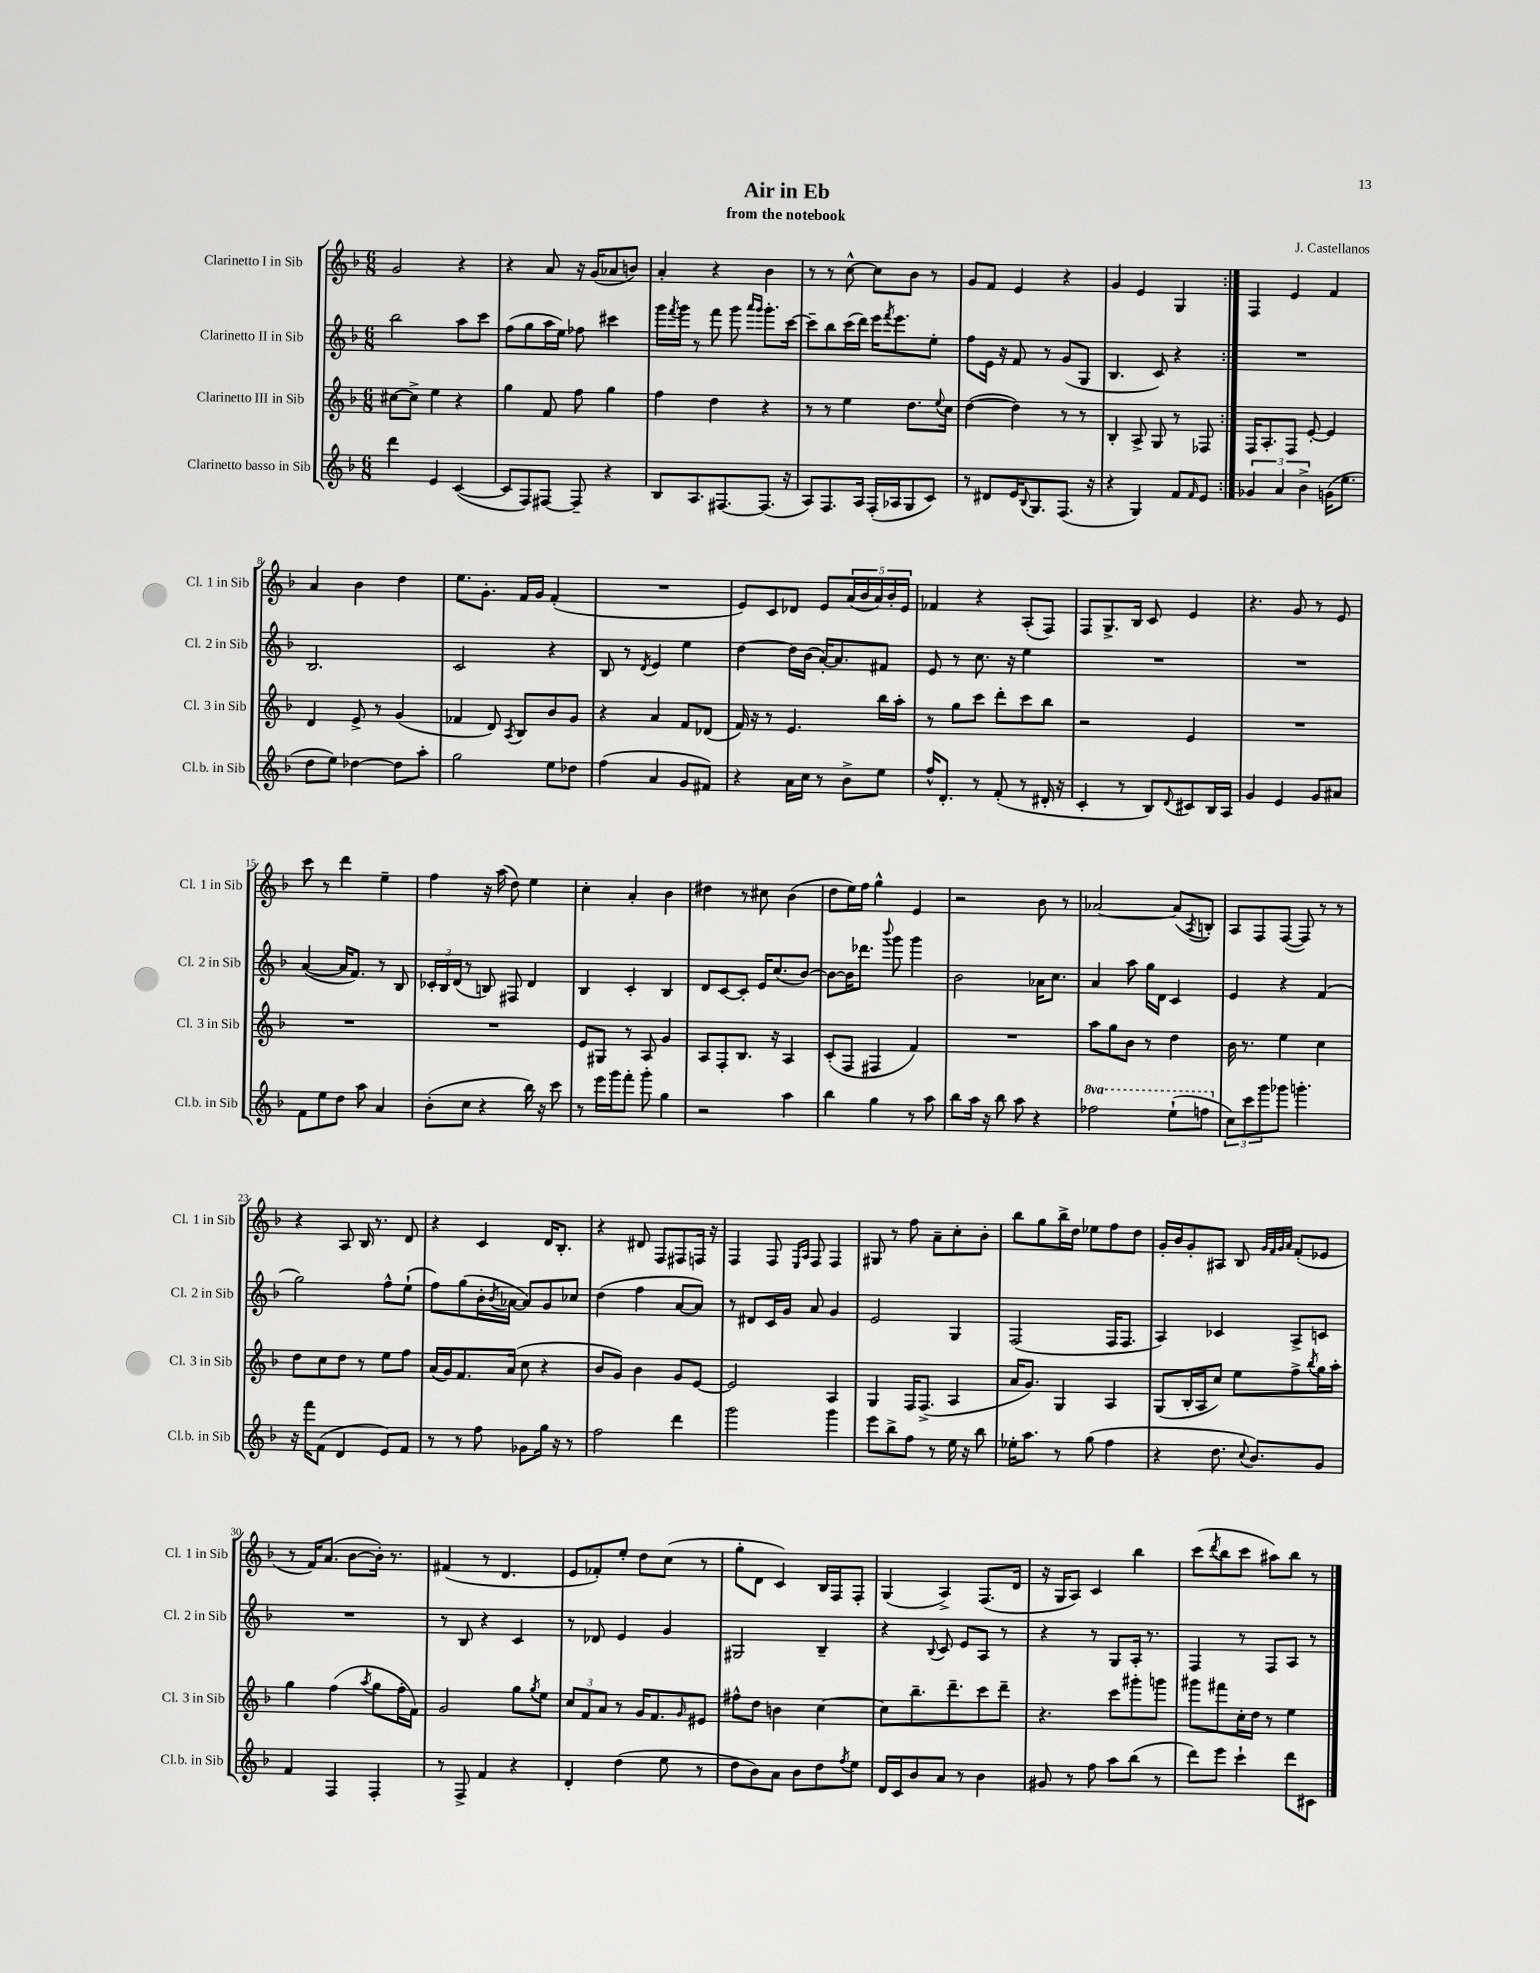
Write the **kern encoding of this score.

**kern	**kern	**kern	**kern
*staff4	*staff3	*staff2	*staff1
*clefG2	*clefG2	*clefG2	*clefG2
*k[b-]	*k[b-]	*k[b-]	*k[b-]
*M6/8	*M6/8	*M6/8	*M6/8
4ddd	[8cc#	2bb-	2g
.	8cc#^]	.	.
4e	4ee	.	.
([4c	4r	8aa	4r
.	.	8ccc	.
=	=	=	=
8c]	4gg	(8ff	4r
8F)	.	8gg	.
[8F#	8f	16aa	8a
.	.	16ee)	.
8F#~]	8ff	8ff-	16r
.	.	.	(16g
4r	4gg	4ccc#	8a-
.	.	.	8b)
=	=	=	=
8B-	4ff	16ggg	4a'
.	.	8qfff	.
.	.	16ggg	.
8.A	.	8r	.
.	4dd	8fff	4r
[8.F#	.	.	.
.	.	8ggg	.
.	.	16qqaaa	.
.	.	16qqggg	.
(8.F#]	4r	8.ggg'	4b-
16r	.	[16ccc	.
=	=	=	=
8A)	8r	8ccc~]	8r
8.F	8r	8bb-	8r
.	4ee	(16ccc	[8cc^^
16A	.	16ddd)	.
(16F'	.	16eee	8cc]
.	.	8qfff	.
16A-	.	8.eee	.
8G	8.dd	.	8b-
8c)	.	8ee'	8r
.	8qqee	.	.
.	16cc	.	.
=	=	=	=
8r	([4dd	8ff	8g
8d#	.	16e	8f
.	.	16r	.
16e	4dd])	8f	4e
8qqB-	.	.	.
8.G	.	.	.
.	.	8r	.
(8.F	8r	(8g	4r
.	8r	8G	.
16r	.	.	.
=	=	=	=
4r	4B-'	4.B-	4g
4G)	8A^	.	4e
.	8G	8c)	.
8f	8r	4r	4G
16qqf	.	.	.
8e	8F-	.	.
=:|!	=:|!	=:|!	=:|!
6g-	16F	2.r	4F
.	8.A'	.	.
6a	.	.	.
.	8F	.	4e
6b-^	.	.	.
.	[8e'	.	.
(16g	4e]	.	4f
8.ee	.	.	.
=	=	=	=
8dd	4d	2.B-	4a
8ee)	.	.	.
[4dd-	8e^	.	4b-
.	8r	.	.
8dd-]	(4g	.	4dd
8aa'	.	.	.
=	=	=	=
2gg	4f-	2c	8.ee
.	.	.	8.g'
.	8d)	.	.
.	8qA	.	.
.	8B-	.	16f
.	.	.	16g
8ee	8b-	4r	(4f'
8dd-	8g	.	.
=	=	=	=
(4ff	4r	8B-	2.r
.	.	8r	.
.	.	8qd	.
4a	4a	4e	.
8g	8f	4ee	.
8f#)	(8d-	.	.
=	=	=	=
4r	16f)	[4dd	8e)
.	16r	.	.
.	8r	.	8c
16a	4.e	16dd]	8d-
16cc	.	(16b-	.
8r	.	[16a')	8e
.	.	8.a]	.
8b-^	.	.	(20a
.	.	.	20b-
.	.	.	20a)
8ee	16bb-	8f#	.
.	.	.	20b-'
.	16aa'	.	.
.	.	.	20e
=	=	=	=
16ff^^	8r	8e	4f-
8.d'	.	.	.
.	8gg	8r	.
8r	8ccc	8.cc	4r
(8f'	8ddd'	.	.
.	.	16r	.
8r	8ccc	4ee	(8A'
16d#'	8bb-	.	8F)
16r	.	.	.
=	=	=	=
4c'	2r	2.r	8F
.	.	.	8.G^
8r	.	.	.
.	.	.	16B-
8B-)	.	.	8c
8qqd	.	.	.
8c#	4e	.	4e
16B-	.	.	.
16A	.	.	.
=	=	=	=
4g	2.r	2.r	4.r
4e	.	.	.
.	.	.	8g
8g	.	.	8r
8a#	.	.	8e
=	=	=	=
8f	2.r	([4a	8ccc
8ee	.	.	8r
8dd	.	16a]	4ddd
.	.	8.f)	.
8aa	.	.	.
4a	.	8r	4ee~
.	.	8B-	.
=	=	=	=
(8b-'	2.r	24c-'	4ff
.	.	24B-	.
.	.	(24d	.
8cc	.	8r	.
4r	.	8B)	16r
.	.	.	(16aa
.	.	8F#	8dd)
16bb-)	.	4d	4ee
16r	.	.	.
8ccc	.	.	.
=	=	=	=
8r	8e	4B-	4cc'
16eee	8G#	.	.
16ggg	.	.	.
8fff'	8r	4c'	4a'
8ggg'	8A	.	.
4gg	4g	4B-	4b-
=	=	=	=
2r	8A	8d	4dd#
.	8F'	[8c	.
.	8.B-	8c']	8r
.	.	16e	8cc#
.	16r	(8.cc	.
4aa	4A	.	(4b-
.	.	[8b-)	.
=	=	=	=
4bb-	(8c'	8b-_	8dd
.	8F	16b-]	16ee)
.	.	8.ddd-	16ff
4gg	4F#	.	4gg^^
.	.	8qqbbb-	.
.	.	8ggg	.
8r	4f)	4ggg	4e
8aa	.	.	.
=	=	=	=
8bb-	2.r	2b-	2r
16aa	.	.	.
16r	.	.	.
8bb-	.	.	.
8aa	.	.	.
4r	.	16a-	8b-
.	.	8.cc	.
.	.	.	8r
=	=	=	=
2fff-	8aa	4a	[2a-
.	8gg	.	.
.	8b-	8aa	.
.	8r	16gg	.
.	.	16d	.
(8eee`	4dd	4c	(8a-]
.	.	.	8qA
8fff	.	.	8B')
=	=	=	=
12cc)	16b-	4e	8A
.	8.r	.	.
12ccc	.	.	.
.	.	.	8F
12ggg	.	.	.
8ggg-	4ee	4r	([8F
4.ggg'	.	.	8F])
.	4cc	(4f	8r
.	.	.	8r
=	=	=	=
16r	8dd	2gg)	4r
16fff	.	.	.
(8f	8cc	.	.
4d	8dd	.	8A
.	8r	.	16B-
.	.	.	8.r
8e)	8ee	8ff^^	.
8f	8ff	(8ee`	8d
=	=	=	=
8r	(16a	8ff)	4r
.	16g)	.	.
8r	8.f	(8gg	.
8ff	.	16b-'	4c
.	.	8qb-	.
.	(16a	[16a-	.
8g-	8cc	8a-])	.
16gg	4r	8g	16d
16r	.	.	8.B-'
8r	.	8cc-	.
=	=	=	=
2ff	8b-	(4dd	4r
.	8g)	.	.
.	4b-	4ff	8d#
.	.	.	8F
4ddd	8g	[8a	8F#
.	[8e	8a])	16F
.	.	.	16r
=	=	=	=
2ggg	2e]	8r	4F
.	.	8d#	.
.	.	16c	8F
.	.	16g	.
.	.	.	16qqE
.	.	.	16qqA
.	.	8a	8F
4ggg	4A	4g	4F
=	=	=	=
8eee	4G	2e	8G#
8bb-^	.	.	8r
8ff	16F	.	8ff
.	(8.F^	.	.
8r	.	.	8a~
16ee	4A	4G	8cc'
16r	.	.	.
8bb-	.	.	8b-'
=	=	=	=
16ee-'	16a	(2F	8bb-
8.aa	8.g)	.	.
.	.	.	8gg
8r	4G	.	16bb-^
.	.	.	16dd
(8gg	.	.	8ee-
4ff	4A	16F	8ff
.	.	8.F	.
.	.	.	8dd
=	=	=	=
4r	(8G	4A)	16g'
.	.	.	16b-
.	16B-'	.	8g'
.	16A	.	.
8.dd	8cc)	4c-	8A#
.	8ee	.	8B-
8qqcc	.	.	.
8.b-)	.	.	.
.	.	.	32qqg
.	.	.	32qqf
.	.	.	32qqg
.	.	.	32qqa
.	8ff^	8A^	(8f'
.	8qbb-	.	.
8g	16gg	8c	8e-
.	16aa'	.	.
=	=	=	=
4f	4gg	2.r	8r
.	.	.	16f)
.	.	.	(8.a
4F	(4ff	.	.
.	.	.	[8b-
.	8qaa	.	.
4F'	8gg	.	16b-'])
.	.	.	8.r
.	16ff'	.	.
.	16f)	.	.
=	=	=	=
8r	2g	8r	(4f#
8F^	.	8B-	.
4f	.	4r	8r
.	.	.	4.d
4r	8gg	4c	.
.	8qgg	.	.
.	8ee	.	.
=	=	=	=
4d'	12cc	8r	8e
.	12f	.	.
.	.	8d-	8f-')
.	12a	.	.
(4dd	8r	4e	8ee'
.	16g	.	8dd
.	8.f	.	.
8ee	.	4g	(8cc
.	16qqg	.	.
8r	8e#	.	8r
=	=	=	=
8dd	8ff#^^	2G#	8gg'
8b-)	8dd	.	8d
8a	4b	.	4c)
8b-	.	.	.
8dd	[4cc	4B-~	16B-
.	.	.	16F
8qff	.	.	.
8ee	.	.	8F'
=	=	=	=
16d	8cc]	4r	(4G
16c	.	.	.
8b-	8.bb-~	.	.
.	.	8qqB-	.
8a	.	8c	4A^)
.	8.ddd~	.	.
8r	.	8e	.
4b-	8ccc	8A	(8.F
.	8ddd~	8r	.
.	.	.	16d
=	=	=	=
8g#	4.r	4r	16r
.	.	.	16G
8r	.	.	8A)
8ff	.	8r	4c
8aa	8ccc	8G	.
(8bb-	8ggg#'	16A'	4bb-
.	.	8.r	.
8r	8ggg	.	.
=	=	=	=
8ddd)	8ggg#	4F	(8ccc
.	.	.	8qddd
8eee	8fff#	.	8bb-
4ccc`	16cc'	8r	8ccc
.	16dd	.	.
.	8r	8F	8aa#)
8ddd	4ee	8A	8bb-
8c#	.	8r	8r
==	==	==	==
*-	*-	*-	*-
